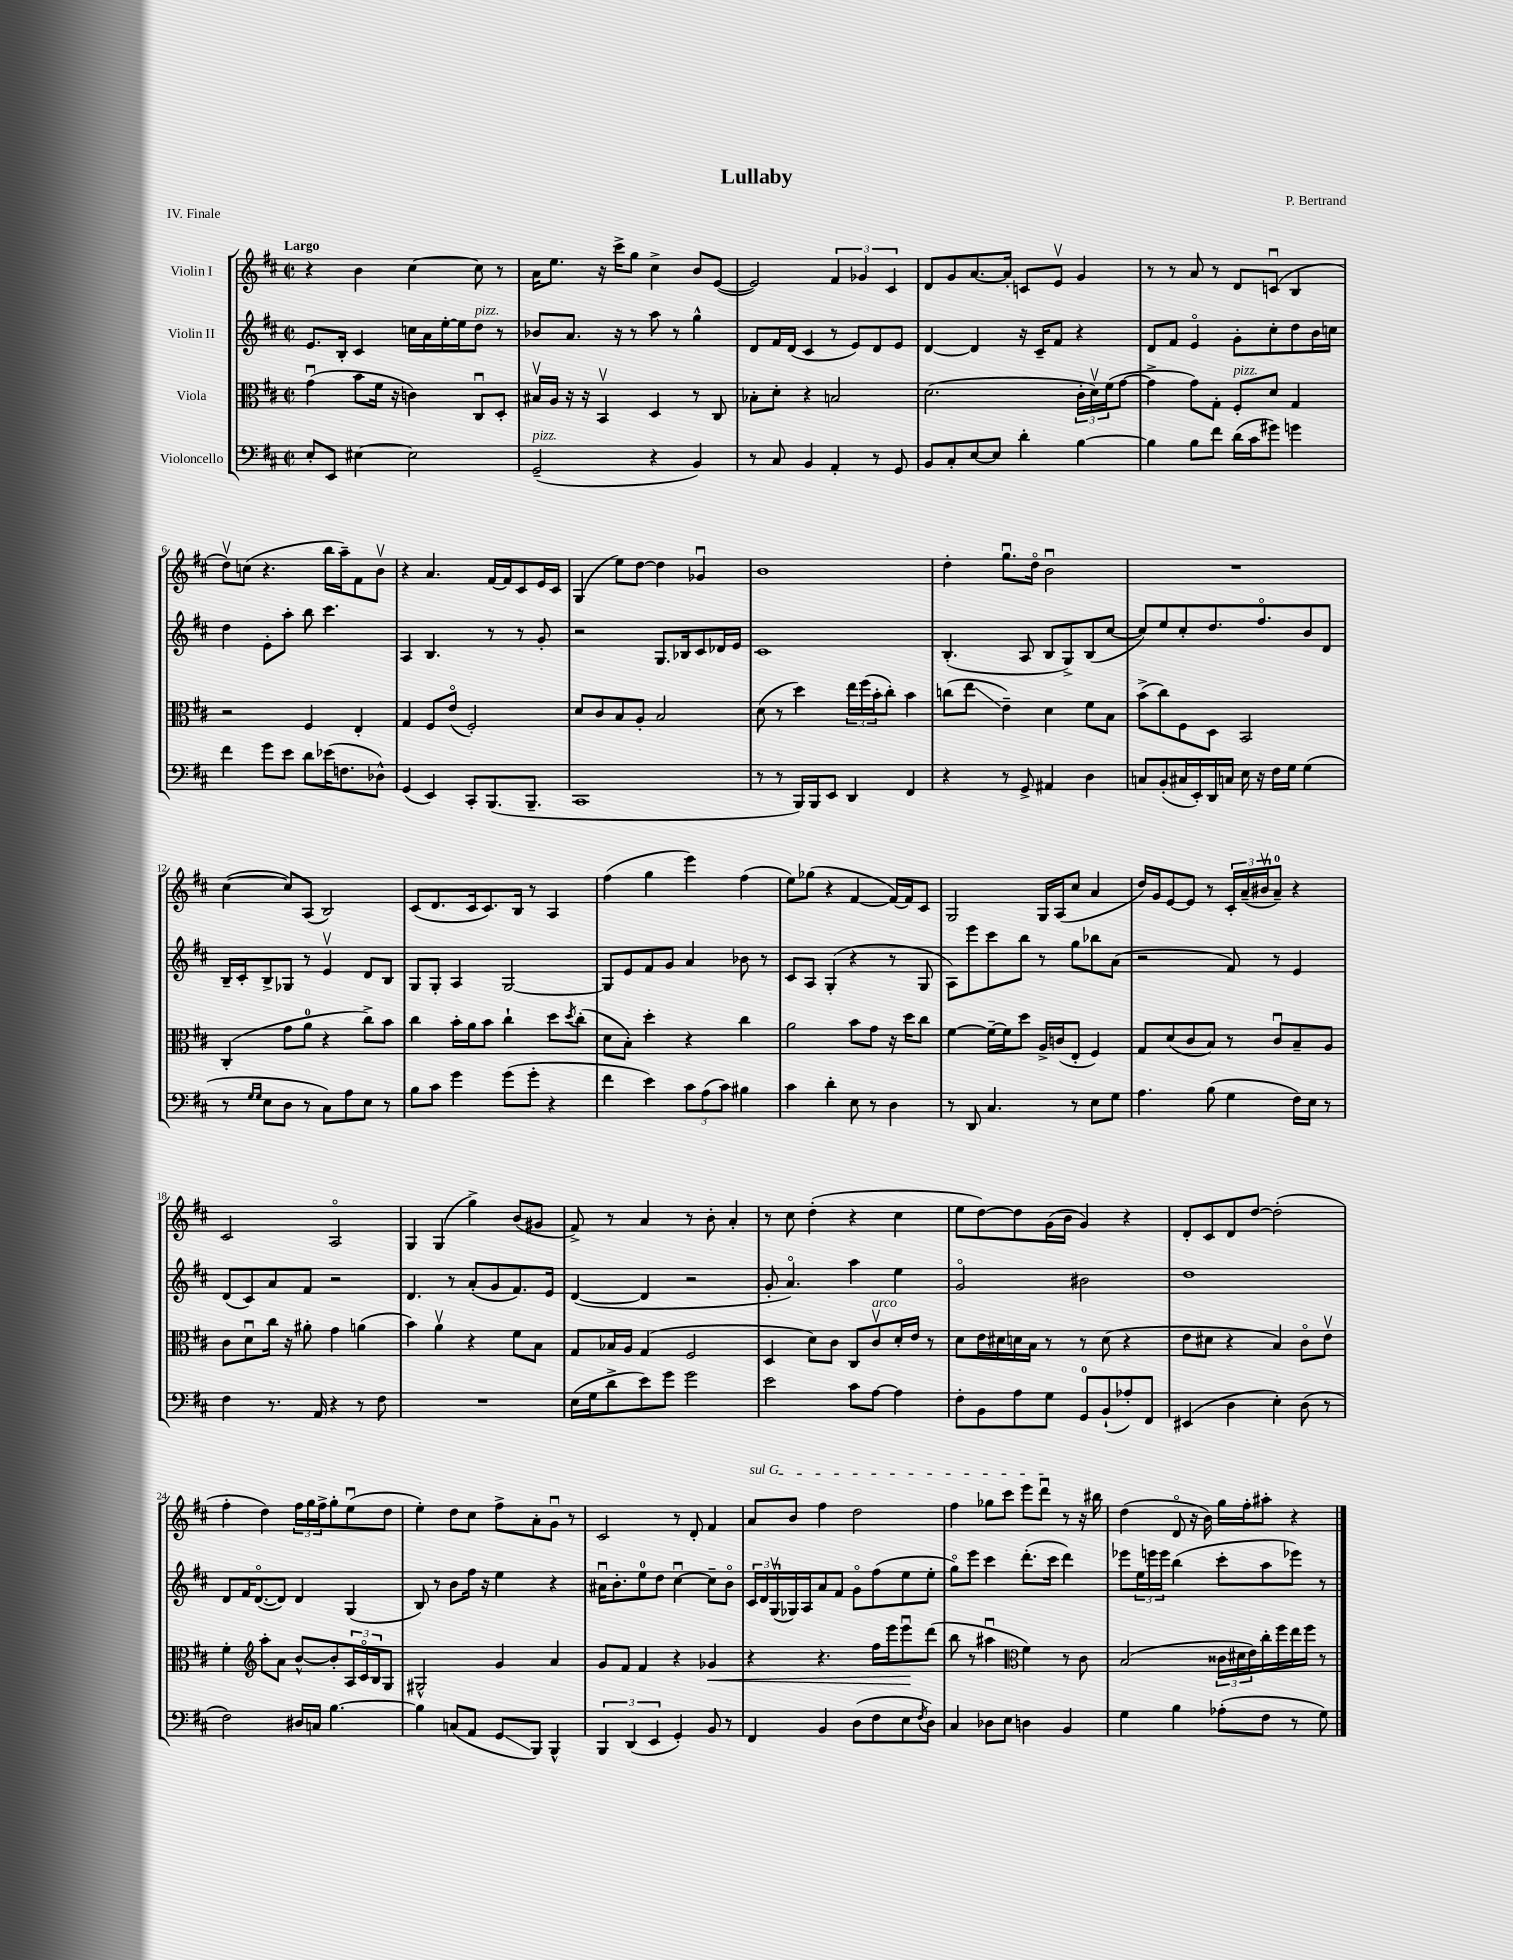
\header { title = "Lullaby" composer = "P. Bertrand" piece = "IV. Finale" }
<<
\new StaffGroup <<
\new Staff = "s0" \with { instrumentName = "Violin I" } {
    \clef treble \key d \major \defaultTimeSignature \time 2/2 \tempo "Largo"
    r4 b'4 cis''4~ cis''8 r8 |
    a'16 e''8. r16 cis'''16-> g''8 cis''4-> b'8 e'8~( |
    e'2) \tuplet 3/2 { fis'4 ges'4 cis'4 } |
    d'8 g'8 a'8.~ a'16-. c'8 e'8\upbow g'4 |
    r8 r8 a'8 r8 d'8 c'8\downbow( b4 |
    d''8\upbow) c''8( r4. b''16 a''16--) fis'8 b'8\upbow |
    r4 a'4. fis'16~ fis'16 cis'8 e'16 cis'16 |
    g4( e''8) d''8~ d''4 ges'4\downbow |
    b'1 |
    d''4-. g''8.\downbow d''16\flageolet b'2\downbow |
    R1 |
    cis''4~( cis''8) a8( b2) |
    cis'8( d'8. cis'16 cis'8.) b16 r8 a4 |
    fis''4( g''4 e'''4) fis''4( |
    e''8) ges''8( r4 fis'4~ fis'16~) fis'16 cis'8 |
    g2 g16 a16( cis''8 a'4 |
    d''16) g'16 e'8~ e'8 r8 \tuplet 3/2 { cis'16-. a'16--( bis'16\upbow } a'8-0--) r4 |
    cis'2 a2\flageolet |
    g4 g4( g''4->) b'8( gis'8 |
    fis'8->) r8 a'4 r8 b'8-. a'4-. |
    r8 cis''8 d''4-.( r4 cis''4 |
    e''8 d''8~) d''8 g'16( b'16 g'4) r4 |
    d'8-. cis'8 d'8 d''8~ d''2-.( |
    fis''4-. d''4) \tuplet 3/2 { fis''16 g''16 fis''16-> } g''8-. e''8\downbow( d''8 |
    e''4-.) d''8 cis''8 fis''8-> a'8-. g'8\downbow r8 |
    cis'2 r8 d'8-. fis'4 |
    \once \override TextSpanner.bound-details.left.text = \markup { \italic "sul G" } a'8\startTextSpan b'8 fis''4 d''2 |
    fis''4 ges''8 cis'''8 e'''8 d'''8\downbow\stopTextSpan r8 r16 bis''16 |
    d''4( d'8\flageolet r16 b'16) g''16 fis''16-. ais''8-. r4 \bar "|." |
}
\new Staff = "s1" \with { instrumentName = "Violin II" } {
    \clef treble \key d \major \defaultTimeSignature \time 2/2
    e'8. b16-. cis'4 c''16 a'16 e''16~-. e''16 d''8^\markup { \italic "pizz." } r8 |
    bes'8 a'8. r16 r8 a''8 r8 g''4-^ |
    d'8 fis'16 d'16( cis'4 r8 e'8) d'8 e'8 |
    d'4~ d'4 r16 cis'16-- fis'8 r4 |
    d'8 fis'8 e'4\flageolet g'8-. cis''8-. d''8 b'16 c''16 |
    d''4 e'8-. a''8-. b''8 cis'''4. |
    a4 b4. r8 r8 g'8-. |
    r2 g8. bes16 cis'8 des'16 e'16 |
    cis'1 |
    b4.-.( a8 b8 g8->) b8( cis''8~ |
    cis''8) e''8 cis''8-. d''8. fis''8.\flageolet b'8 d'8 |
    b16-- cis'16-. b8-> ges8 r8 e'4\upbow d'8 b8 |
    g8 g8-. a4 g2~ |
    g8 e'8 fis'8 g'8 a'4 bes'8 r8 |
    cis'8 a8 g4-.( r4 r8 g8 |
    a8) e'''8 cis'''8 b''8 r8 g''8 bes''8 a'8( |
    r2 fis'8) r8 e'4 |
    d'8( cis'8) a'8 fis'8 r2 |
    d'4. r8 a'8-.( g'8 fis'8.) e'16 |
    d'4~( d'4 r2 |
    g'8-. a'4.\flageolet) a''4 e''4 |
    g'2\flageolet bis'2 |
    d''1 |
    d'8 fis'16 d'8.~\flageolet( d'8) d'4 g4( |
    b8) r8 b'8 fis''16 r16 e''4 r4 |
    ais'16\downbow b'8.-. e''8-0 d''8 cis''4~\downbow cis''8-- b'8\flageolet |
    \tuplet 3/2 { cis'16 d'16 g16\upbow( } ges16) a16 a'8 fis'8 g'8\flageolet fis''8( e''8 e''8-. |
    g''8\flageolet) e'''8 cis'''4 d'''8.-.( cis'''16 d'''4) |
    ees'''8 \tuplet 3/2 { e''16 e'''16 e'''16 } b''4( cis'''8-. a''8 ees'''8) r8 \bar "|." |
}
\new Staff = "s2" \with { instrumentName = "Viola" } {
    \clef alto \key d \major \defaultTimeSignature \time 2/2
    g'4\downbow( b'8 fis'16 r16 c'4) cis8\downbow d8-. |
    bis16\upbow a16 r16 r16 b,4\upbow d4 r8 cis8 |
    bes8-. d'8-. r4 b2 |
    d'2.( \tuplet 3/2 { cis'16-. d'16\upbow) fis'16( } g'8~ |
    g'4-> g'8) g8-. fis8-.^\markup { \italic "pizz." } d'8 g4 |
    r2 fis4 e4-. |
    g4 fis8 e'8\flageolet( fis2-.) |
    d'8 cis'8 b8 a8-. b2 |
    d'8( r8 d''4) \tuplet 3/2 { e''16 fis''16( b'16-. } cis''8-.) b'4 |
    c''8( e''8\glissando e'4--) d'4 fis'8 b8 |
    b'8->( cis''8) fis8 d8 b,2 |
    cis4-.( g'8 a'8-0 r4 cis''8->) b'8 |
    cis''4 b'16-. a'16 b'8 cis''4-! d''8 \acciaccatura { d''8 } cis''8-.( |
    d'8 b8-.) d''4-. r4 cis''4 |
    a'2 b'8 g'8 r16 d''16 cis''8 |
    fis'4~ fis'16~-- fis'16 d''8 a16-> c'16( e8-. fis4) |
    g8 d'8( cis'8 b8) r8 cis'8\downbow b8-- a8 |
    cis'8 d'8\downbow cis''16 r16 ais'8-. g'4 a'4( |
    b'4) a'4\upbow r4 fis'8 b8 |
    g8 bes16 a16 g4( fis2 |
    d4 d'8) cis'8 cis8 cis'8\upbow^\markup { \italic "arco" } d'16-. e'16 r8 |
    d'8 e'16 dis'16 d'16 b16 r8 r8 d'8( r4 |
    e'8 dis'8 r4 b4) cis'8\flageolet e'8\upbow |
    fis'4-. \clef treble a''8-. a'8 b'8~-^ b'8-. \tuplet 3/2 { a16 cis'16\flageolet b16 } g8 |
    gis2-^ g'4 a'4 |
    g'8 fis'8 fis'4 r4 ges'4\< |
    r4 r4. fis''16 e'''16 e'''8\downbow\! d'''8( |
    b''8 r8 ais''4\downbow \clef alto fis'4) r8 cis'8 |
    b2( \tuplet 3/2 { cisis'16 dis'16 e'16) } cis''16-. fis''16 e''16 fis''16 r8 \bar "|." |
}
\new Staff = "s3" \with { instrumentName = "Violoncello" } {
    \clef bass \key d \major \defaultTimeSignature \time 2/2
    e8-. e,8 eis4~ eis2 |
    g,2--^\markup { \italic "pizz." }( r4 b,4) |
    r8 cis8 b,4 a,4-. r8 g,8 |
    b,8 cis8-. e8~ e8 d'4-. b4~ |
    b4 b8 fis'8 d'16( cis'16 gis'8) g'4 |
    fis'4 g'8 e'8 d'8 ees'16( f8. des8-^) |
    g,4( e,4) cis,8-. b,,8.( b,,8.-- |
    cis,1 |
    r8 r8 b,,16) b,,16 e,8 d,4 fis,4 |
    r4 r8 g,8-> ais,4 d4 |
    c8 b,8-.( cis16 e,16-.) d,16 c16 e16 r16 fis16 g16 g4( |
    r8 \grace { g16 g16 } e8 d8 r8 cis8) a8 e8 r8 |
    b8 cis'8 g'4 g'8( g'8-. r4 |
    fis'4 e'4) \tuplet 3/2 { cis'8 a8( cis'8) } bis4 |
    cis'4 d'4-. e8 r8 d4 |
    r8 d,8 cis4. r8 e8 g8 |
    a4. b8( g4 fis16) e16 r8 |
    fis4 r8. a,16 r4 r8 fis8 |
    R1 |
    e16( g16 d'8-> e'8) g'8 g'2 |
    e'2 cis'8 a8~ a4 |
    fis8-. b,8 a8 g8 g,8-0 b,8-!( aes8-.) fis,8 |
    eis,4( d4 e4-.) d8( r8 |
    fis2) dis16 c16 b4.~ |
    b4 c8( a,8 g,8\glissando b,,8) b,,4-^ |
    \tuplet 3/2 { b,,4 d,4( e,4 } g,4-.) b,8 r8 |
    fis,4 b,4 d8( fis8 e8 \acciaccatura { fis8 } d8) |
    cis4 des8 e8 d4 b,4 |
    g4 b4 aes8-.( fis8 r8 g8) \bar "|." |
}
>>
>>
